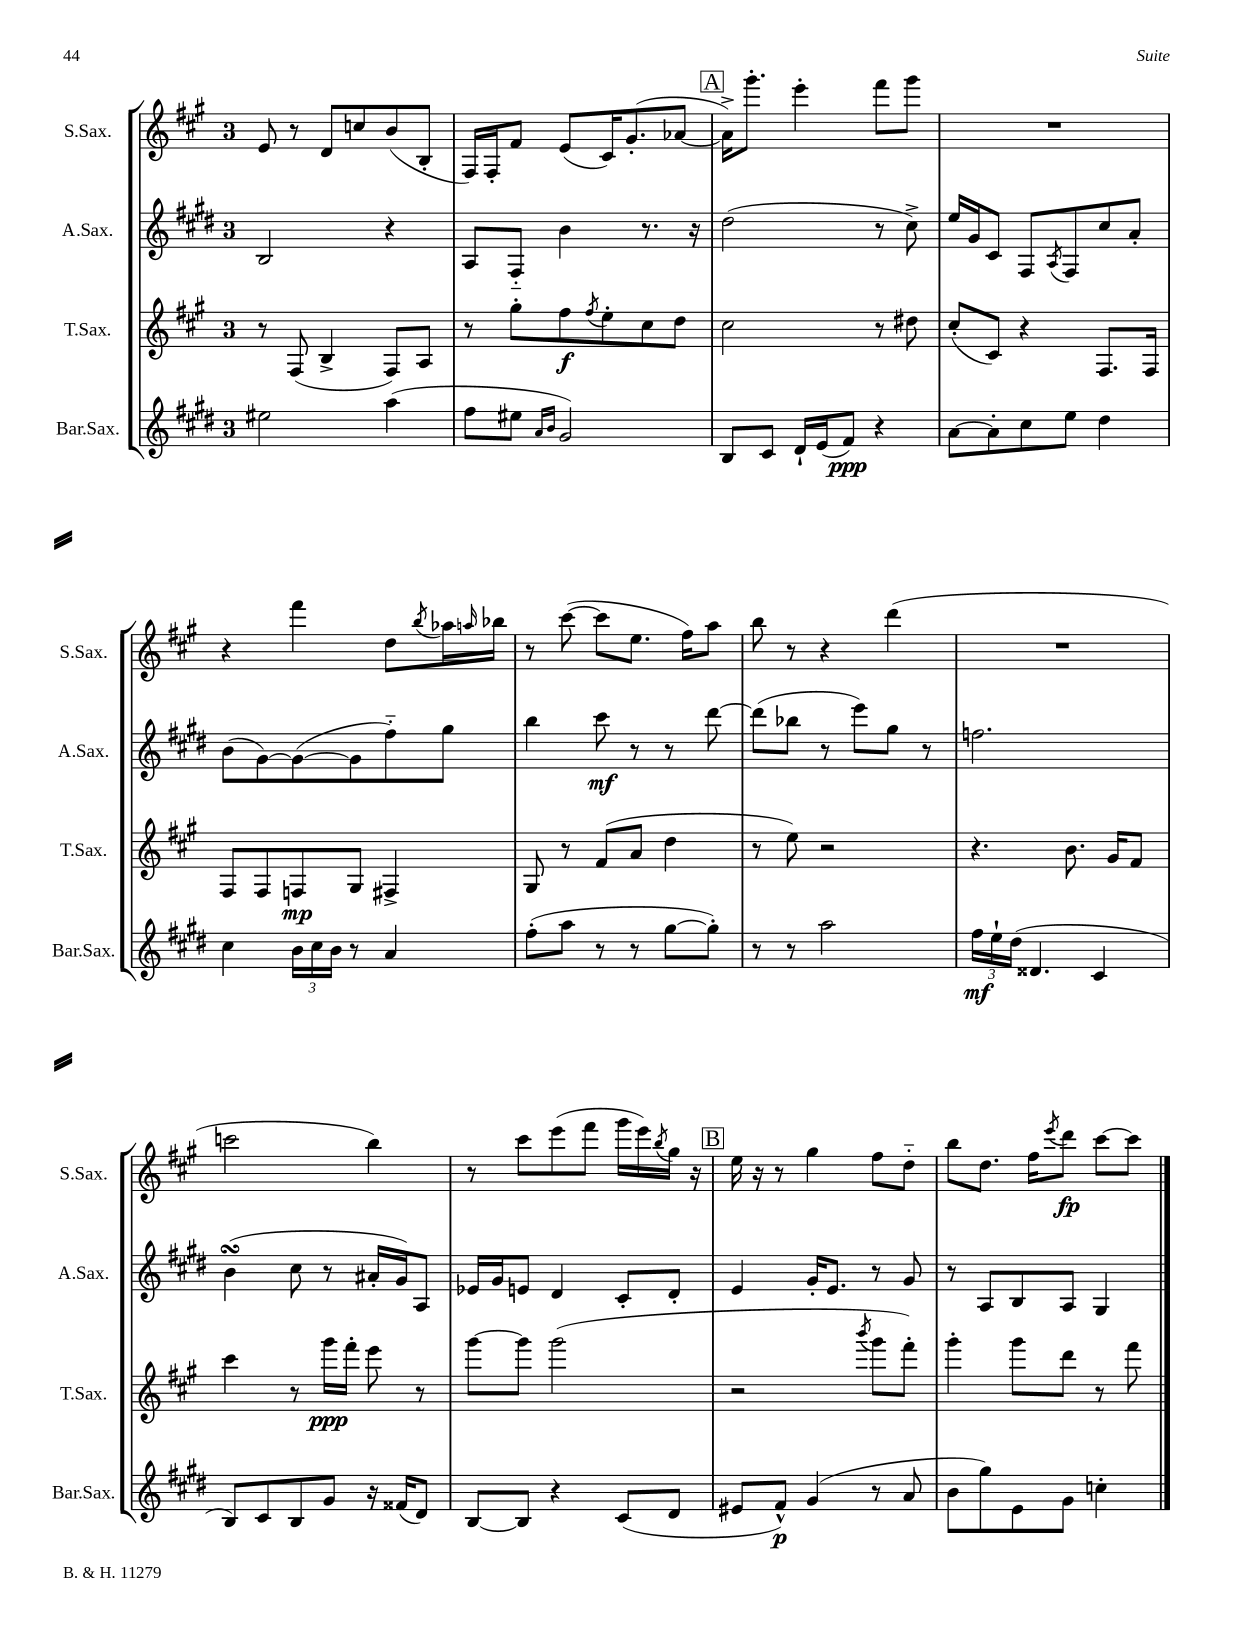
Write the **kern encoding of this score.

**kern	**kern	**kern	**kern
*staff4	*staff3	*staff2	*staff1
*clefG2	*clefG2	*clefG2	*clefG2
*k[f#c#g#d#]	*k[f#c#g#]	*k[f#c#g#d#]	*k[f#c#g#]
*M3/4	*M3/4	*M3/4	*M3/4
2ee#\	8r	2B/	8e/
.	(8F#/	.	8r
.	4B^/	.	8d/L
.	.	.	8cc/
(4aa\	8F#/L)	4r	(8b/
.	8A/J	.	8B'/J
=	=	=	=
8ff#\L	8r	8A/L	16F#/LL)
.	.	.	16F#'/J
8ee#\J	8gg#'\L	8F#'~/J	8f#/J
16qqa/LL	.	.	.
16qqb/JJ	.	.	.
2g#/)	8ff#\	4b\	(8e/L
.	8qff#/	.	.
.	8ee'\	.	16c#/K)
.	.	.	(8.g#'/
.	8cc#\	8.r	.
.	8dd\J	.	[8a-/J
.	.	16r	.
=	=	=	=
8B/L	2cc#\	(2dd#\	16a-^\]LK)
.	.	.	8.ggg#'\J
8c#/J	.	.	.
16d#`/LL	.	.	4eee'\
(16e/J	.	.	.
8f#/J)	.	.	.
4r	8r	8r	8fff#\L
.	8dd#\	8cc#^\)	8ggg#\J
=	=	=	=
[8a\L	(8cc#'/L	16ee/LL	2.r
.	.	16g#/J	.
8a'\]	8c#/J)	8c#/J	.
8cc#\	4r	8F#/L	.
.	.	8qA/	.
8ee\J	.	8F#/	.
4dd#\	8.F#/L	8cc#/	.
.	.	8a'/J	.
.	16F#/Jk	.	.
=	=	=	=
4cc#\	8F#/L	(8b\L	4r
.	8F#/	[8g#\)	.
24b\LL	8F/	(8g#\_	4fff#\
24cc#\	.	.	.
24b\JJ	.	.	.
8r	8G#/J	8g#\]	.
4a/	4F#^/	8ff#'~\)	8dd\L
.	.	.	8qbb/
.	.	8gg#\J	16aa-\L
.	.	.	16qqaa/
.	.	.	16bb-\JJ
=	=	=	=
(8ff#'\L	8G#/	4bb\	8r
8aa\J	8r	.	([8ccc#\
8r	(8f#/L	8ccc#\	8ccc#\]L
8r	8a/J	8r	8.ee\J
[8gg#\L	4dd\	8r	.
.	.	.	16ff#\LK)
8gg#'\]J)	.	[8ddd#\	8aa\J
=	=	=	=
8r	8r	(8ddd#\]L	8bb\
8r	8ee\)	8bb-\J	8r
2aa\	2r	8r	4r
.	.	8eee\L)	.
.	.	8gg#\J	(4ddd\
.	.	8r	.
=	=	=	=
24ff#\LL	4.r	2.ff\	2.r
24ee`\	.	.	.
(24dd#\JJ	.	.	.
4.d##/	.	.	.
.	8.b\	.	.
4c#/	.	.	.
.	16g#/LK	.	.
.	8f#/J	.	.
=	=	=	=
8B/L)	4ccc#\	(4b\	2ccc\
8c#/	.	.	.
8B/	8r	8cc#\	.
8g#/J	16ggg#\LL	8r	.
.	16fff#'\JJ	.	.
16r	8eee\	16a#'/LL	4bb\)
(16f##/LK	.	16g#/J)	.
8d#/J)	8r	8A/J	.
=	=	=	=
[8B/L	[8ggg#\L	16e-/LL	8r
.	.	16g#/J	.
8B/]J	8ggg#\]J	8e/J	8ccc#\L
4r	(2ggg#\	4d#/	(8eee\
.	.	.	8fff#\J
(8c#/L	.	8c#'/L	16ggg#\LL
.	.	.	16eee\)
.	.	.	8qbb/
8d#/J	.	8d#'/J	16gg#\JJ
.	.	.	16r
=	=	=	=
8e#/L	2r	4e/	16ee\
.	.	.	16r
8f#^^/J)	.	.	8r
(4g#/	.	16g#'/LK	4gg#\
.	.	8.e/J	.
.	8qbbb/	.	.
8r	8ggg#\L	8r	8ff#\L
8a/	8fff#'\J)	8g#/	8dd'~\J
=	=	=	=
8b\L	4ggg#'\	8r	8bb\L
8gg#\)	.	8A/L	8.dd\J
8e\	8ggg#\L	8B/	.
.	.	.	16ff#\LK
.	.	.	8qeee/
8g#\J	8ddd\J	8A/J	8ddd\J
4cc'\	8r	4G#/	[8ccc#\L
.	8fff#\	.	8ccc#\]J
==	==	==	==
*-	*-	*-	*-
